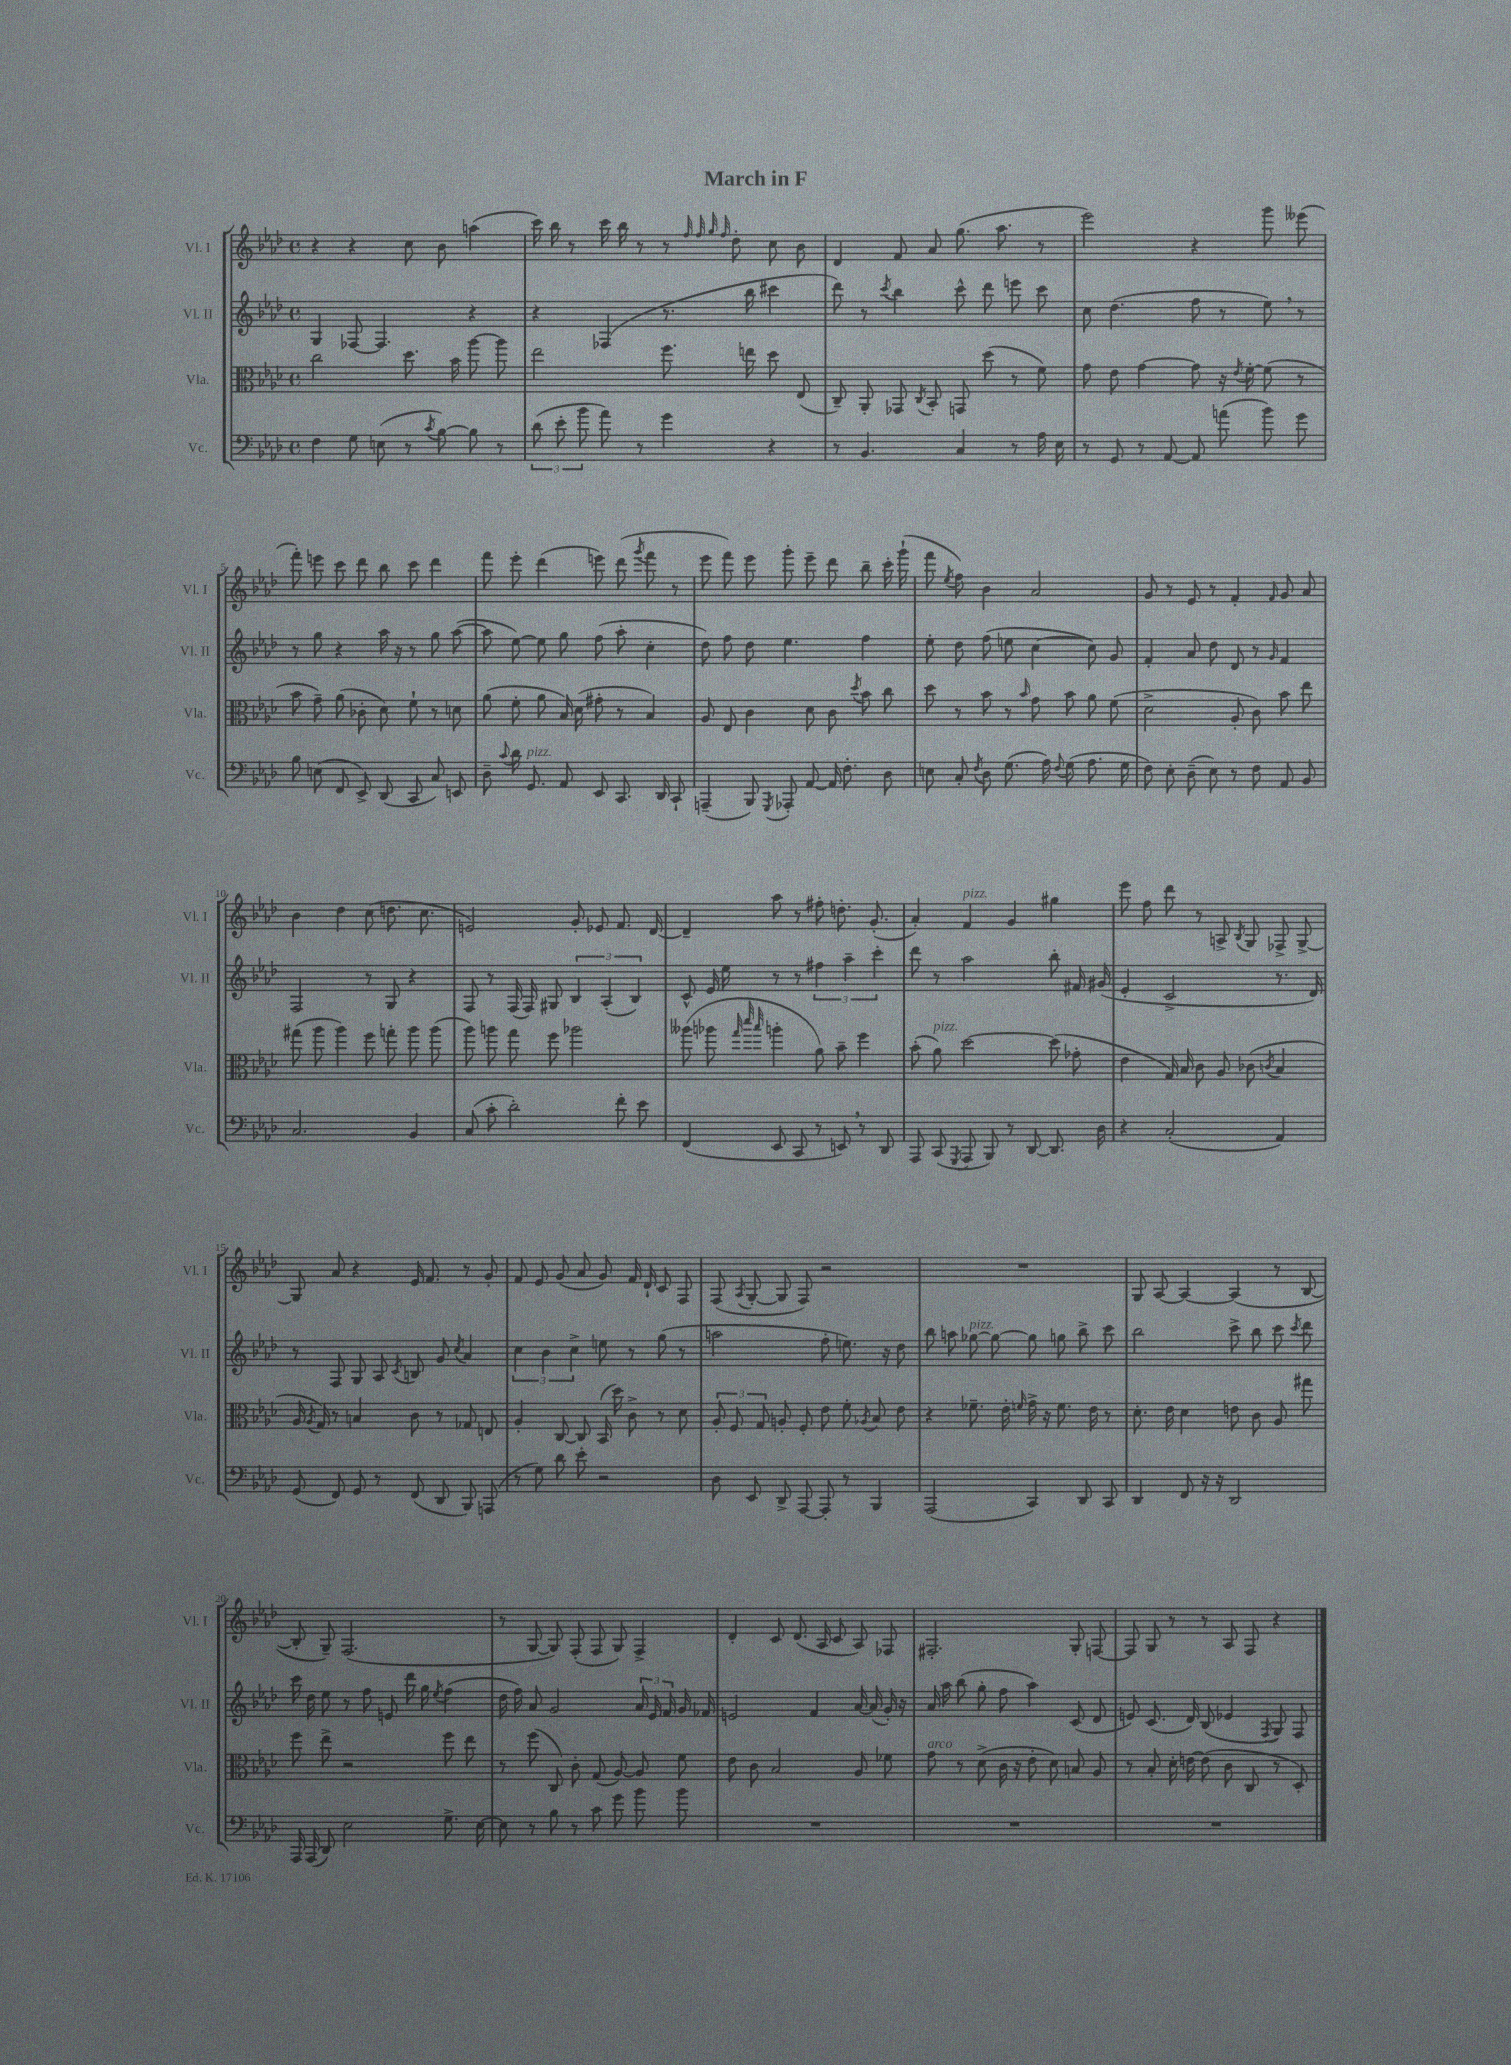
\header { title = "March in F" }
<<
\new StaffGroup <<
\new Staff = "s0" \with { instrumentName = "Vl. I" shortInstrumentName = "Vl. I" } {
    \clef treble \key aes \major \defaultTimeSignature \time 4/4
    \autoBeamOff r4 r4 c''8 bes'8 a''4( |
    c'''16) bes''16 r8 c'''16 bes''16 r8 r8 \grace { f''32 f''32 g''32 f''32 } des''8-. c''8 bes'8 |
    des'4 f'8 aes'8 g''8.( aes''8. r8 |
    ees'''2) r4 g'''8 eeses'''8( |
    f'''8-.) e'''8 c'''8 des'''8 bes''8 c'''8 des'''4 |
    f'''8 ees'''8-. des'''4( e'''8) des'''8( \acciaccatura { g'''8 } f'''8 r8 |
    ees'''8 f'''8) ees'''8 g'''8-. ees'''8-- des'''8 bes''8-- c'''16-. g'''16-!( |
    f'''8 \acciaccatura { ees''8 } f''8) bes'4 aes'2 |
    g'8 r8 ees'8 r8 f'4-. \grace { f'16 } g'8 aes'8 |
    bes'4 des''4 c''8( d''8. c''8. |
    e'2) g'8-. ees'8 f'8. des'16~ |
    des'4-- aes''8 r8 fis''8-. d''8.-. g'8.-.( |
    aes'4-.) f'4^\markup { \italic "pizz." } g'4 gis''4 |
    ees'''8 f''8 des'''8 r8 a8-> \acciaccatura { bes8 } g8 fes8-> g8~-> |
    g8 aes'8 r4 ees'16 f'8. r8 g'8-. |
    f'8 ees'8 g'8( aes'8 g'8) f'16 des'16-! c'8 f8 |
    f8( \acciaccatura { aes8 } g8~-. g8 f8) r2 |
    R1 |
    g8 aes8~ aes4~ aes4( r8 bes8~ |
    bes8-. g8--) f2.( |
    r8 g8~ g8) f8-.( f8 g8) f4-> |
    des'4-. c'8 des'8.( aes16 c'8 aes8) fes8 |
    fis2.-. g8-. f8~ |
    f8 g8 r8 r8 aes8 f8 r4 \bar "|." |
}
\new Staff = "s1" \with { instrumentName = "Vl. II" shortInstrumentName = "Vl. II" } {
    \clef treble \key aes \major \defaultTimeSignature \time 4/4
    \autoBeamOff g4 fes8~ fes4. r4 |
    r4 fes4( r8. bes''16 cis'''4 |
    des'''8) r8 \acciaccatura { c'''8 } bes''4 c'''8-^ des'''8 e'''8 c'''8 |
    c''8 des''4.( f''8 r8 ees''8) \breathe r8 |
    r8 g''8 r4 aes''16 r16 r8 g''8 aes''8~( |
    aes''8 ees''8~) ees''8 g''8 f''8( aes''8-. c''4-. |
    des''8) f''8 des''8 ees''4. f''4 |
    ees''8-. des''8 f''8( e''8 c''4~ c''8) g'8 |
    f'4-. aes'8 des''8 des'8 r8 \grace { g'16 } f'4 |
    f2 r8 g8 r4 |
    f8 r8 f16( f16) gis8 \tuplet 3/2 { bes4 aes4-.( bes4) } |
    c'8-^ ees'16 ees''16 r8 r8 \tuplet 3/2 { fis''4 aes''4-- c'''4-. } |
    des'''8 r8 aes''2 bes''8-. fis'16 gis'16( |
    ees'4-. c'2-> r8. des'16) |
    r8 f8 g8 aes8 \acciaccatura { c'8 } b8 g'8 \acciaccatura { c''8 } aes'4 |
    \tuplet 3/2 { c''4 bes'4 c''4-> } e''8 r8 g''8( r8 |
    a''2 f''8-. e''8.) r16 des''8 |
    bes''8 a''8 ges''8~^\markup { \italic "pizz." } ges''8~ ges''8 g''8 bes''8-> c'''8 |
    bes''2 c'''8-> bes''8 c'''8 \acciaccatura { c'''8 } des'''8 |
    c'''16 des''16 ees''8 r8 f''8 e'8 des'''16 g''16 \acciaccatura { ees''8 } f''4( |
    des''16 f''16) aes'8 g'2 \tuplet 3/2 { aes'16 ees'16 f'16 } g'16 fes'16 |
    e'2 f'4 aes'16~ aes'16( g'16-.) r16 |
    aes'16 aes''16 bes''8( g''8-. f''8 aes''4) c'8( des'8 |
    e'8) c'8.( des'16) bes8( ees'4 \acciaccatura { f8 } g8) f8 \bar "|." |
}
\new Staff = "s2" \with { instrumentName = "Vla." shortInstrumentName = "Vla." } {
    \clef alto \key aes \major \defaultTimeSignature \time 4/4
    \autoBeamOff c''2 des''8. bes'16 aes''8~ aes''8 |
    ees''2 f''8. e''16 des''8 ees8( |
    c8--) aes,8-. ges,8 \acciaccatura { c8 } bes,8-. g,8 des''8( r8 f'8) |
    g'8 ees'8 g'4~ g'8 r16 \acciaccatura { ees'8 } f'16~-. f'8( r8 |
    bes'8 g'8--) aes'8( ces'8-. des'8) f'8-! r8 d'8 |
    aes'8( f'8-. aes'8 bes16) des'16( gis'8-. r8 bes4) |
    aes8 ees8 c'4 des'8 c'8 \acciaccatura { des''8 } bes'8 c''8 |
    des''8 r8 bes'8 r8 \grace { bes'16 } g'8 bes'8 aes'8 f'8( |
    des'2-> aes8-. c'8) bes'8 ees''8 |
    gis''8( aes''8 aes''4) f''8 g''8-. aes''8 aes''8( |
    aes''8) a''8 g''8 f''8 aes''2 |
    aeses''8( aes''8 \grace { g''32 des'''32 bes''32 } a''4-. aes'8) bes'8-- f''4 |
    bes'8-.( aes'8^\markup { \italic "pizz." }) des''2~ des''8( ges'8-. |
    ees'4 g16) bes16 c'8 aes8 ces'8( \acciaccatura { c'8 } bes4 |
    aes16 \acciaccatura { aes8 } g16) r8 b4 c'8 r8 ges8 e8 |
    aes4-. c8~ c8 bes,16( des''16) c'8-> r8 des'8 |
    \tuplet 3/2 { aes8-. f8 g8 } a8-. f8-. ees'8 f'8-. \acciaccatura { aes8 } bes8 ees'8 |
    r4 fes'8.-- ees'16-. \grace { f'16 } g'16-> r16 f'8. ees'16 r8 |
    des'8.-. ees'16 des'4 e'8 c'8 aes8 gis''8 |
    f''8 ees''8-> r2 f''8 ees''8 |
    r8 f''8( c8) c'8-. g8( aes8~) aes8 f'8 |
    ees'8 c'8 bes2 aes8 fes'8 |
    g'8^\markup { \italic "arco" } r8 des'8->( c'16 r16 ees'8-. des'8) b8 aes8 |
    r8 bes8-. des'16-. e'16~ e'8( c'8 c8 r8 des8-.) \bar "|." |
}
\new Staff = "s3" \with { instrumentName = "Vc." shortInstrumentName = "Vc." } {
    \clef bass \key aes \major \defaultTimeSignature \time 4/4
    \autoBeamOff f4 g8 e8( r8 \acciaccatura { c'8 } bes8~) bes8 r8 |
    \tuplet 3/2 { des'8( ees'8-. bes'8 } aes'8) r8 g'4 r4 |
    r8 bes,4. c4 r8 aes16 ees16 |
    r8 g,8 r8 aes,8~ aes,8 a'8( bes'8) g'8 |
    bes8 e8( f,8 ees,8->) des,8( c,8 c8) e,8 |
    des8-- \appoggiatura { c'8 } des'16 g,8.^\markup { \italic "pizz." } aes,8 ees,8 c,8. des,16 c,8-! |
    a,,4--( bes,,8) \acciaccatura { g,,8 } aes,,8-. aes,8~ aes,16 f8.-. des8 |
    e8 c8-. \acciaccatura { f8 } des8 g8.( aes16) \appoggiatura { f8 } g8( aes8. g16 |
    f8) ees8-. des8--( ees8) r8 f8 aes,8 bes,8 |
    c2. bes,4 |
    c8( c'8-. des'2-.) f'8-. ees'8 |
    f,4( ees,8 c,8 r8 e,8) \breathe r8 des,8 |
    aes,,8 c,8( \acciaccatura { g,,8 } aes,,8 bes,,8) r8 des,8~ des,8. des16 |
    r4 c2-.( aes,4) |
    g,8( f,8) g,8 r8 f,8( des,8 bes,,8) a,,8( |
    r8 g8) des'8 ees'8-. r2 |
    des8 ees,8 des,8-> aes,,8~ aes,,8-. r8 bes,,4 |
    aes,,2( c,4) des,8 c,8 |
    des,4 f,8 r16 r16 des,2 |
    aes,,16 aes,,16( des,8) ees2 g8.-> ees16~ |
    ees8 r8 bes8 r8 c'8 g'8 bes'8 bes'8 |
    R1 |
    R1 |
    R1 \bar "|." |
}
>>
>>
